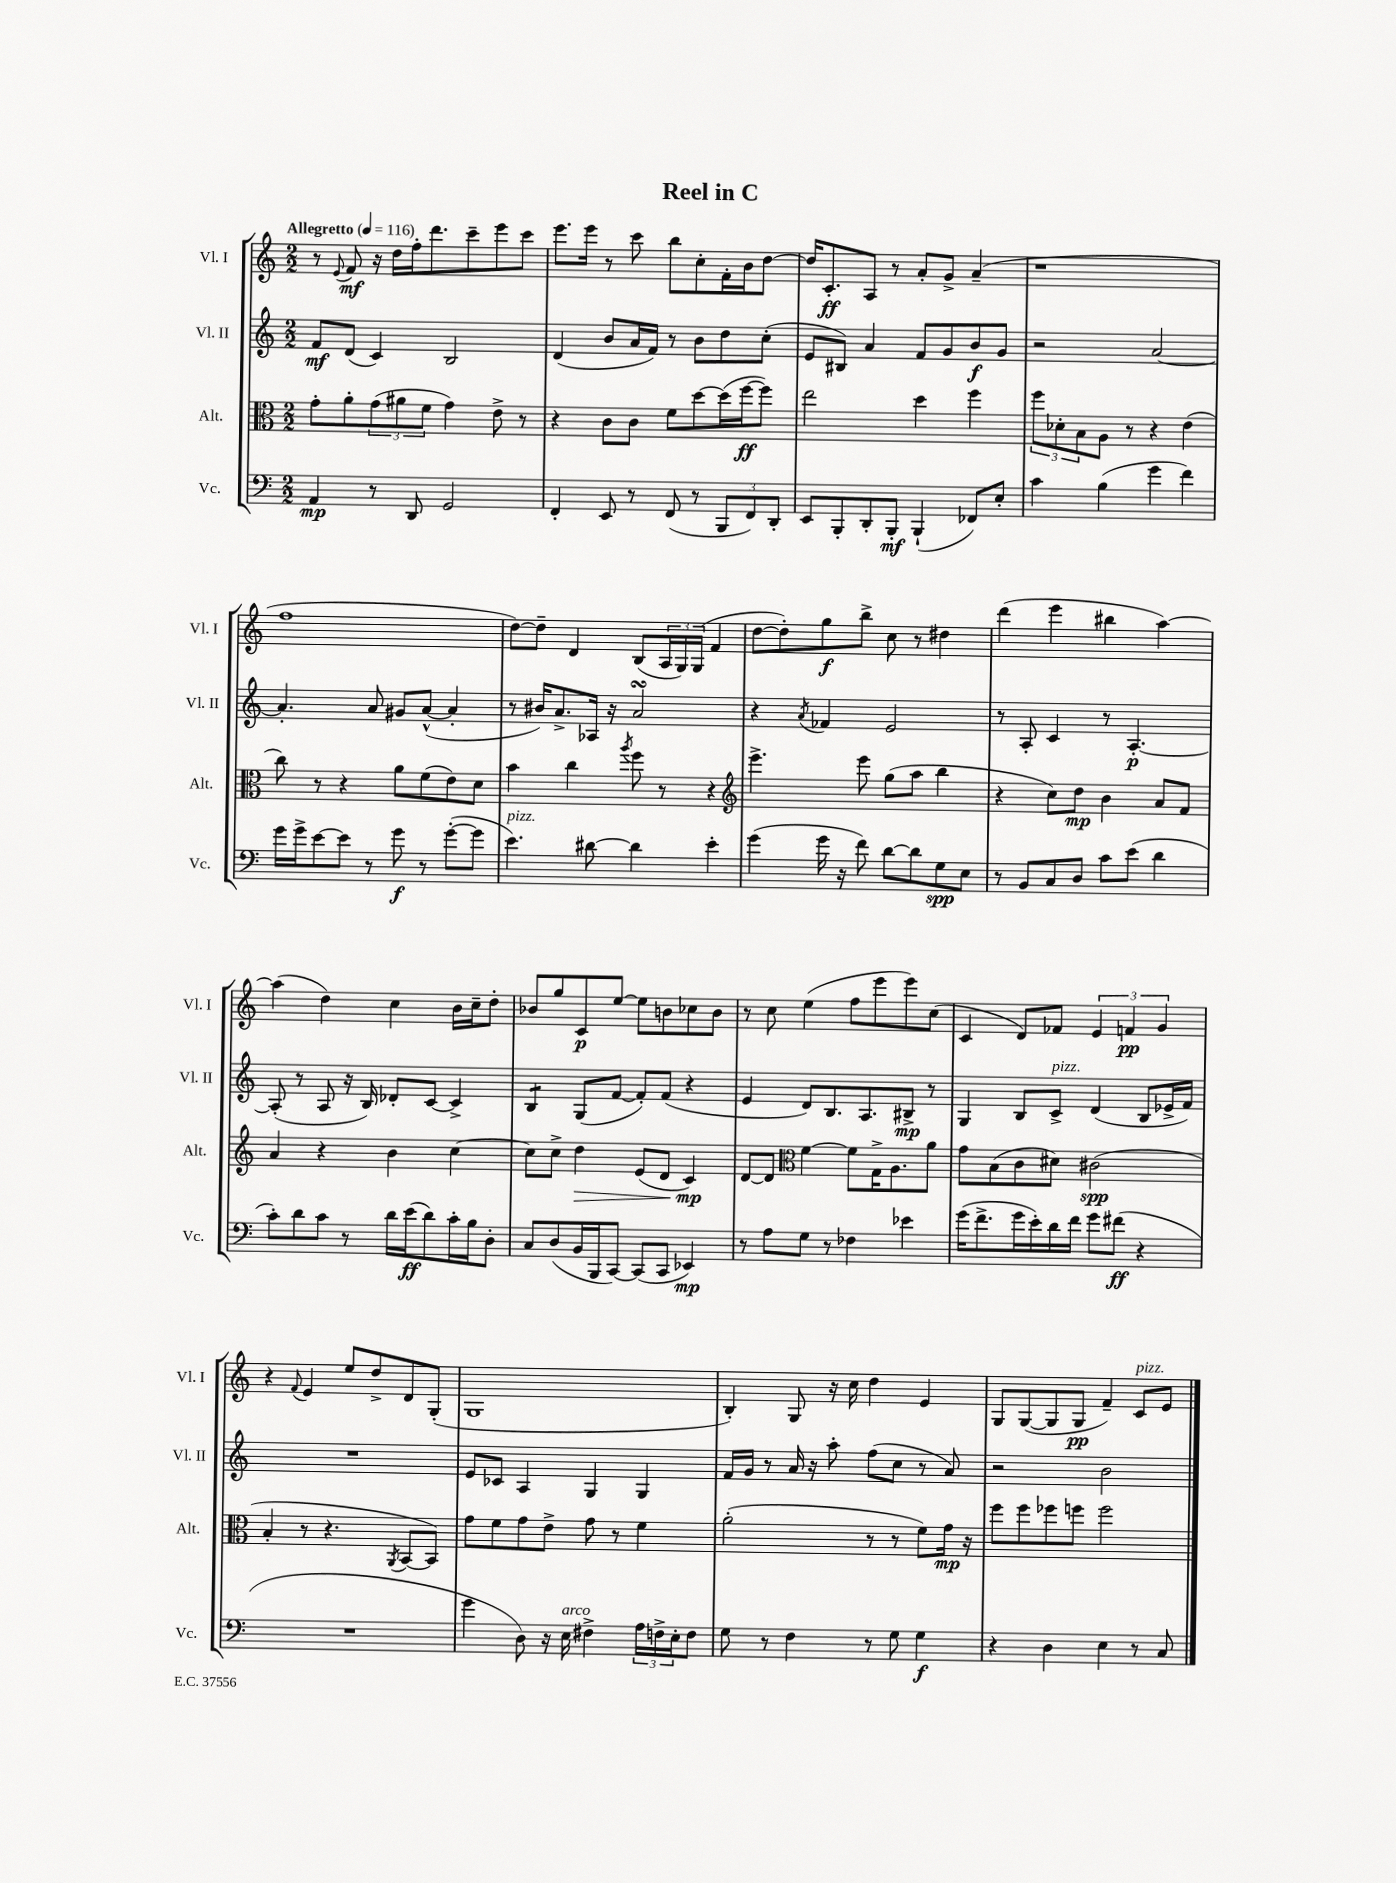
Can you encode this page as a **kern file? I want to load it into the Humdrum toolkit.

**kern	**kern	**kern	**kern
*staff4	*staff3	*staff2	*staff1
*clefF4	*clefC3	*clefG2	*clefG2
*k[]	*k[]	*k[]	*k[]
*M2/2	*M2/2	*M2/2	*M2/2
*MM116	*MM116	*MM116	*MM116
4AA/	8g'\L	8f/L	8r
.	.	.	8qqe/
.	8a'\	(8d/J	8f/
8r	(12g\	4c/)	16r
.	.	.	16dd\LL
.	12a#\	.	.
8DD/	.	.	16ff'\J
.	12f\J	.	.
.	.	.	8.ddd\
2GG/	4g\)	2B/	.
.	.	.	8ccc~\
.	8e^\	.	8eee\
.	8r	.	8ccc\J
=	=	=	=
4FF'/	4r	(4d/	8.eee\L
.	.	.	16eee\Jk
8EE/	8c\L	8b/L	8r
8r	8c\J	16a/L	8ccc\
.	.	16f/JJ)	.
(8FF/	8f\L	8r	8bb\L
8r	[8dd\	8b\L	8cc'\
12BBB/L	(16dd\]L	8dd\	16f'\L
.	[16ff\J	.	16b\J
12FF/)	.	.	.
.	8ff\]J)	(8cc'\J	[8dd\J
12DD'/J	.	.	.
=	=	=	=
8EE/L	2ee\	8e/L	16dd/]LK
.	.	.	8.c'/
8BBB'/	.	8B#/J)	.
8DD'/	.	4a/	8A/J
8BBB'/J	.	.	8r
(4BBB`/	4dd\	8f/L	8a'/L
.	.	8g/	8g^/J
8FF-/L)	4ff\	8b/	(4a~/
8E'/J	.	8g/J	.
=	=	=	=
4c\	12ff\L	2r	1r
.	12d-'\	.	.
.	12B\	.	.
(4B\	8A\J	.	.
.	8r	.	.
4g\	4r	[2a/	.
4f\)	(4e\	.	.
=	=	=	=
16g\LL	8cc\)	4.a'/]	1ff
16g^\J	.	.	.
[8e\	8r	.	.
8e\]J	4r	.	.
8r	.	8a/	.
8g\	8a\L	8g#/L	.
8r	(8f\	([8a^^/J	.
([8g'\L	8e\)	4a'/]	.
8g\]J	8d\J	.	.
=	=	=	=
4.e\)	4b\	8r	[8dd\L)
.	.	16b#/LK)	8dd~\]J
.	.	8.a^/	.
.	4cc\	.	4d/
[8d#\	.	16A-/Jk	.
.	.	16r	.
.	8qaa/	.	.
4d#\]	8ff\	2a/	(8B/L
.	8r	.	24A/L
.	.	.	24G/)
.	.	.	(24G/JJ
4e'\	4r	.	4f/
=	=	=	=
*	*clefG2	*	*
(4g\	4.eee^\	4r	[8dd\L
.	.	.	8dd'\])
.	.	8qa/	.
16g\	.	4f-/	8gg\
16r	.	.	.
8f\)	8eee\	.	8bb^\J
[8d\L	(8gg\L	2e/	8cc\
8d\]	8aa\J	.	8r
8G\	4bb\	.	4dd#\
8E\J	.	.	.
=	=	=	=
8r	4r	8r	(4ddd\
8BB/L	.	8A'/	.
8C/	8cc\L)	4c/	4eee\
8D/J	8dd\J	.	.
8c\L	4b\	8r	4bb#\
(8e\J	.	[4.A'/	.
4d\	8a/L	.	[4aa\)
.	8f/J	.	.
=	=	=	=
8c'\L)	4a/	(8A'/]	(4aa\]
8d\	.	8r	.
8c\J	4r	8A/	4dd\)
8r	.	16r	.
.	.	16B/)	.
16d\LL	4b\	8d-'/L	4cc\
(16e\J	.	.	.
8d\)	.	[8c/J	.
16c'\L	[4cc\	4c^/]	16b\LL
16B\J	.	.	16cc~\J
8D'\J	.	.	8dd'\J
=	=	=	=
8C/L	8cc\]L	4B/	8b-/L
(8D/	8cc^\J	.	8gg/
16BB/L	4dd\	(8G/L	8c/
16BBB/J	.	.	.
[8CC/J)	.	[8f/J	[8ee/J
(8CC/]L	(8e/L	8f'/]L)	8ee\]L
8CC/J	8d/J	(8f/J	8b\
4EE-/)	4c/)	4r	8cc-\
.	.	.	8b\J
=	=	=	=
8r	[8d/L	4e/	8r
8A\L	8d/]J	.	8cc\
*	*clefC3	*	*
8G\J	[4f\	8d/L)	(4ee\
8r	.	8.B/	.
4F-\	8f\]L	.	8ff\L
.	.	8.A/	.
.	16G^\K	.	8eee\
.	8.A\	.	.
4e-\	.	8B#^/J	8eee\)
.	8a\J	8r	(8cc\J
=	=	=	=
(16g\LK	8g\L	4G/	4c/
8.f^\	.	.	.
.	(8B\	.	.
16g\L	8c\	8B/L	8d/L)
16e'\)	.	.	.
16d\	8d#\J)	8c^/J	8f-/J
16f\JJ	.	.	.
8g\L	(2c#\	(4d/	6e/
(8f#\J	.	.	.
.	.	.	6f/
4r	.	8B/L	.
.	.	.	6g/
.	.	16e-^/L	.
.	.	16f/JJ)	.
=	=	=	=
1r	4B'/	1r	4r
.	.	.	8qqf/
.	8r	.	4e/
.	4.r	.	.
.	.	.	8ee/L
.	.	.	8dd^/
.	8qAA/	.	.
.	[8BB/L	.	8d/
.	8BB/]J)	.	(8G'/J
=	=	=	=
4g\	8g\L	8e/L	1G
.	8f\	8c-/J	.
8D\)	8g\	4A/	.
16r	8e^\J	.	.
16E\	.	.	.
4F#^\	8g\	4G/	.
.	8r	.	.
24A\LL	4f\	4G/	.
24F^\	.	.	.
24E'\J	.	.	.
8F\J	.	.	.
=	=	=	=
8G\	(2a'\	16f/LL	4B'/)
.	.	16g/JJ	.
8r	.	8r	.
4F\	.	16a/	8G/
.	.	16r	.
.	.	8aa'\	16r
.	.	.	16cc\
8r	8r	(8ff\L	4dd\
8G\	8r	8cc\J	.
4G\	8f\L)	8r	4e/
.	16g\Jk	8a/)	.
.	16r	.	.
=	=	=	=
4r	8ff\L	2r	8G/L
.	8ff\	.	([8G/
4D\	8ff-\	.	8G/]
.	8ff\J	.	8G/J
4E\	2ff\	2b\	4f~/)
8r	.	.	8c/L
8C/	.	.	8e/J
==	==	==	==
*-	*-	*-	*-
